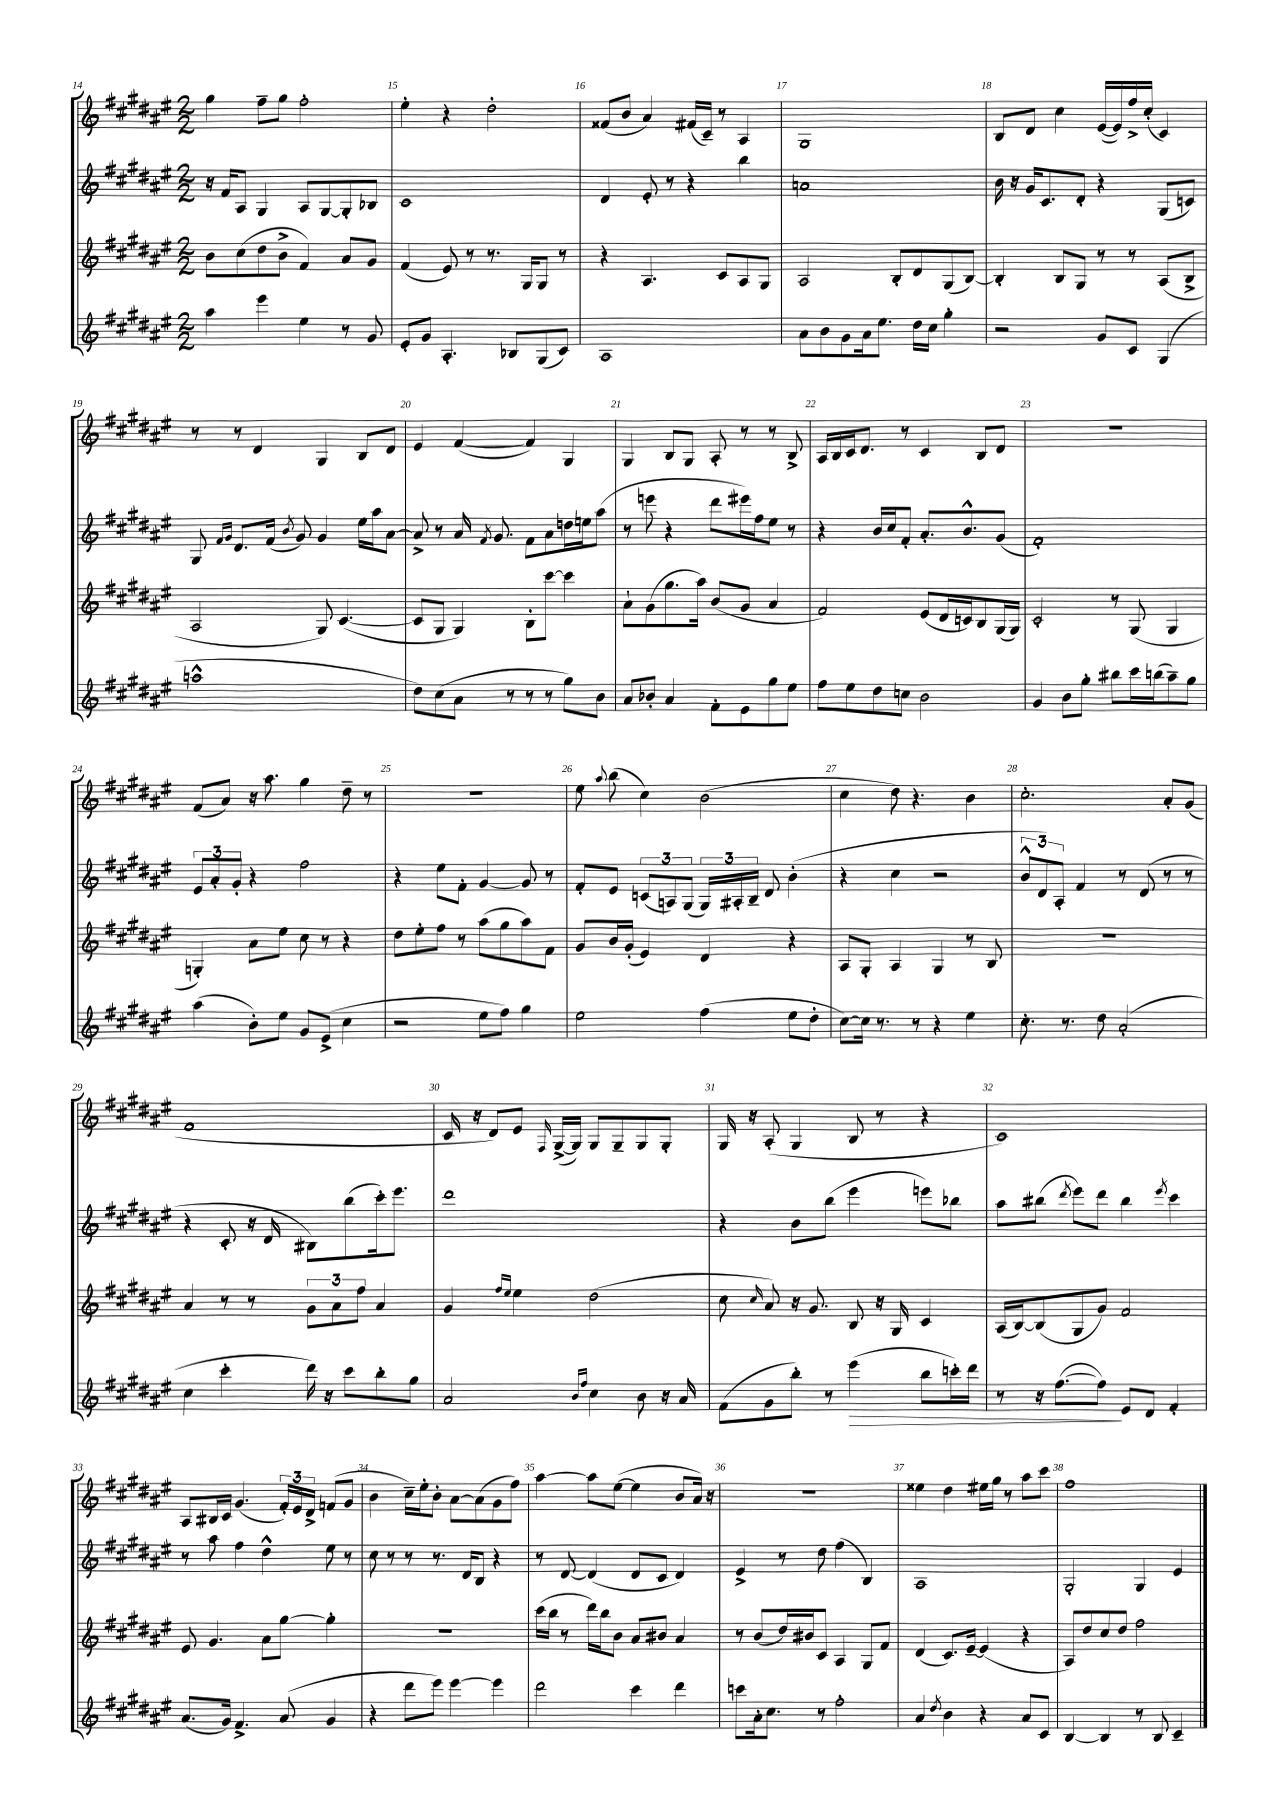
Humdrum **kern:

**kern	**dynam	**kern	**kern	**kern
*part4	*part4	*part3	*part2	*part1
*staff4	*staff4	*staff3	*staff2	*staff1
*clefG2	*	*clefG2	*clefG2	*clefG2
*k[f#c#g#d#a#e#]	*	*k[f#c#g#d#a#e#]	*k[f#c#g#d#a#e#]	*k[f#c#g#d#a#e#]
*M2/2	*	*M2/2	*M2/2	*M2/2
=14	=14	=14	=14	=14
4aa#\	.	8b\L	16r	4gg#\
.	.	.	16f#/KL	.
.	.	(8cc#\	8A#/J	.
4eee#\	.	8dd#\	4G#/	8ff#~\L
.	.	8b^\J	.	8gg#\J
4ee#\	.	4f#/)	8A#/L	2ff#'\
.	.	.	[8G#/	.
8r	.	8a#/L	8G#'/]	.
8g#/	.	8g#/J	8B-X/J	.
=15	=15	=15	=15	=15
8e#'/L	.	(4f#/	1c#	4ee#'\
8g#/J	.	.	.	.
4.A#'/	.	8e#/)	.	4r
.	.	8r	.	.
.	.	8.r	.	2dd#'\
8B-X/L	.	.	.	.
.	.	16G#/KL	.	.
(8G#/	.	8G#/J	.	.
8c#/J)	.	8r	.	.
=16	=16	=16	=16	=16
1A#	.	4r	4d#/	(8f##X/L
.	.	.	.	8b/J
.	.	4.A#/	8e#'/	4a#/)
.	.	.	8r	.
.	.	.	4r	(16f#X/LL
.	.	.	.	16c#~/JJ)
.	.	8c#/L	.	8r
.	.	8A#/	4bb\	4A#/
.	.	8G#/J	.	.
=17	=17	=17	=17	=17
8a#\L	.	2A#/	1an	1G#
8b\	.	.	.	.
8g#\	.	.	.	.
16a#\k	.	.	.	.
8.ee#\J	.	.	.	.
.	.	8B'/L	.	.
16dd#\LL	.	8d#/	.	.
16cc#\JJ	.	.	.	.
4gg#'\	.	(8G#/	.	.
.	.	[8B/J)	.	.
=18	=18	=18	=18	=18
2r	.	4B'/]	16b\	8B/L
.	.	.	16r	.
.	.	.	16g#/KL	8d#/J
.	.	.	8.c#/	.
.	.	8B/L	.	4cc#\
.	.	8G#/J	8d#'/J	.
8g#/L	.	8r	4r	([16e#/LL
.	.	.	.	16e#/])
8c#/J	.	8r	.	16ff#^/
.	.	.	.	(16cc#'/JJ
(4G#/	.	(8A#/L	(8G#/L	4c#/)
.	.	8B^/J	8cn/J)	.
!!LO:LB:g=z
=19	=19	=19	=19	=19
1aan^^	.	2A#/	8G#/	8r
.	.	.	16qqf#/LL	.
.	.	.	16qqg#/JJ	.
.	.	.	8.d#/L	8r
.	.	.	.	4d#/
.	.	.	(16f#/Jk	.
.	.	.	8qb/	.
.	.	.	8g#/)	.
.	.	8G#/)	4g#/	4G#/
.	.	([4.c#/	.	.
.	.	.	16ee#\LL	8B/L
.	.	.	16aa#\J	.
.	.	.	[8a#\J	8d#/J
=20	=20	=20	=20	=20
8dd#\L)	.	8c#/L]	8a#^/]	4e#/
(8cc#\	.	8G#/J	8r	.
8a#\J	.	4G#/)	16a#/	([4f#/
.	.	.	8qf#/	.
.	.	.	8.g#/	.
8r	.	.	.	.
8r	.	8B'\L	8f#\L	4f#/])
8r	.	[8ccc#\J	8a#\	.
8gg#\L)	.	4ccc#\]	16ddn\L	4G#/
.	.	.	16een\J	.
8b\J	.	.	(8aa#\J	.
=21	=21	=21	=21	=21
8a#/L	.	8a#`\L	8r	4G#/
8b-X'/J	.	(8g#\	8eeen\	.
4a#/	.	8.gg#\	4r	8B/L
.	.	.	.	8G#/J
.	.	16aa#\Jk)	.	.
8f#'\L	.	(8b/L	8ddd#\L	8A#'/
8e#\	.	8g#/J	16eee#X\L)	8r
.	.	.	16ff#\J	.
8gg#\	.	4a#/	8ee#\J	8r
8ee#\J	.	.	8r	8B^/
=22	=22	=22	=22	=22
8ff#\L	.	2f#/)	4r	16A#/LL
.	.	.	.	16B/
8ee#\	.	.	.	16c#/J
.	.	.	.	8.d#/J
8dd#\	.	.	16b/LL	.
.	.	.	16cc#/J	.
8ccn\J	.	.	8f#'/J	8r
2b\	.	(8e#/L	8.a#'/L	4c#/
.	.	16d#/L	.	.
.	.	16cn/J)	8.b^^/	.
.	.	8B/	.	8B/L
.	.	(16G#/L	(8g#/J	8d#/J
.	.	16G#/JJ)	.	.
=23	=23	=23	=23	=23
4g#/	.	2c#'/	1f#')	1r
8b\L	.	.	.	.
8gg#'\J	.	.	.	.
8bb#X\L	.	8r	.	.
16ccc#\L	.	(8G#/	.	.
(16bbn\J	.	.	.	.
8aa#~\)	.	4G#/	.	.
8gg#\J	.	.	.	.
!!LO:LB:g=z
=24	=24	=24	=24	=24
(4aa#\	.	4Gn'/)	12e#/L	(8f#/L
.	.	.	12a#'/	.
.	.	.	.	8a#/J)
.	.	.	12g#'/J	.
8b'\L)	.	8a#\L	4r	16r
.	.	.	.	8.aa#\
8ee#\J	.	8ee#\J	.	.
8g#/L	.	8cc#\	2ff#\	4gg#\
(8e#^/J	.	8r	.	.
4cc#\	.	4r	.	8dd#~\
.	.	.	.	8r
=25	=25	=25	=25	=25
2r	.	8dd#\L	4r	1r
.	.	8ee#'\	.	.
.	.	8ff#\J	8ee#\L	.
.	.	8r	8f#'\J	.
8ee#\L	.	(8aa#\L	[4g#/	.
8ff#\J)	.	8gg#\	.	.
4gg#\	.	8aa#\)	8g#/]	.
.	.	8f#\J	8r	.
=26	=26	=26	=26	=26
2ee#\	.	8g#/L	8f#'/L	8ee#\
.	.	.	.	8qqaa#/
.	.	16b/L	8e#/J	(8bb\
.	.	(16g#'/JJ	.	.
.	.	4e#/)	(12cn/L	4cc#\)
.	.	.	12An/)	.
.	.	.	(12G#/J	.
(4ff#\	.	4d#/	24G#/LL)	(2b\
.	.	.	24A#X'/	.
.	.	.	24B~/JJ	.
.	.	.	8d#/	.
8ee#\L	.	4r	(4b'\	.
8dd#'\J	.	.	.	.
=27	=27	=27	=27	=27
[8cc#\L)	.	8A#/L	4r	4cc#\
16cc#\Jk]	.	8G#'/J	.	.
8.r	.	.	.	.
.	.	4A#/	4cc#\	8dd#\)
8r	.	.	.	4.r
4r	.	4G#/	2r	.
4ee#\	.	8r	.	4b\
.	.	8B/	.	.
=28	=28	=28	=28	=28
8.cc#'\	.	1r	12b^^/L	2.cc#'\
.	.	.	12d#/)	.
.	.	.	12A#'/J	.
8.r	.	.	.	.
.	.	.	4f#/	.
8dd#\	.	.	.	.
(2a#'/	.	.	8r	.
.	.	.	(8d#/	.
.	.	.	8r	8a#'/L
.	.	.	8r	(8g#/J
!!LO:LB:g=z
=29	=29	=29	=29	=29
4cc#\	.	4a#/	4r	1f#
4ccc#'\	.	8r	8c#'/	.
.	.	8r	16r	.
.	.	.	16d#/	.
16ddd#\)	.	12g#\L	8B#X\L)	.
16r	.	.	.	.
.	.	12a#\	.	.
8ccc#\L	.	.	(8bb\	.
.	.	12ff#\J	.	.
8bb'\	.	4a#/	16ccc#'\k)	.
.	.	.	8.eee#\J	.
8gg#\J	.	.	.	.
=30	=30	=30	=30	=30
2a#/	.	4g#/	1ddd#	16c#/
.	.	.	.	16r
.	.	.	.	8d#/L)
.	.	16qqff#/LL	.	.
.	.	16qqee#/JJ	.	.
.	.	4ee#\	.	8e#/J
.	.	.	.	16qqF#/
.	.	.	.	([16G#^/LL
.	.	.	.	16G#/JJ])
16qqb/LL	.	.	.	.
16qqff#/JJ	.	.	.	.
4cc#\	.	(2dd#\	.	8G#/L
.	.	.	.	8G#~/
8b\	.	.	.	8G#/
16r	.	.	.	8G#'/J
16a#/	.	.	.	.
=31	=31	=31	=31	=31
(8f#\L	.	8cc#\	4r	16G#/
.	.	.	.	16r
.	.	16qqcc#/	.	.
8g#\	.	8a#/)	.	(8A#'/
8bb'\J)	.	16r	8b\L	4G#/
.	.	8.g#/	.	.
8r	.	.	(8bb\J	.
!	!LO:HP:b	!	!	!
(4eee#\	>	8B/	4eee#\	8B/
.	.	16r	.	8r
.	.	16G#/	.	.
8bb\L	.	4c#/	8eeen\L)	4r
16cccn'\L)	.	.	8bb-X\J	.
16ddd#\JJ	.	.	.	.
=32	=32	=32	=32	=32
8r	.	(16A#/LL	8aa#\L	1c#)
.	.	[16B/J)	.	.
16r	.	(8B/]	(8bb#X\J	.
([8.ff#\L	.	.	.	.
.	.	.	8qddd#/	.
.	.	8G#/	8eee#\L)	.
8ff#\J])	.	8g#/J)	8ddd#\J	.
8e#/L	]	2f#/	4bb#\	.
8d#/J	.	.	.	.
.	.	.	8qeee#/	.
4f#'/	.	.	4ccc#\	.
!!LO:LB:g=z
=33	=33	=33	=33	=33
(8.a#/L	.	8e#/	8r	8A#/L
.	.	4.g#/	8aa#\	16B#X/L
16g#/Jk)	.	.	.	16c#/JJ
4.f#^/	.	.	4ff#\	(4.g#/
.	.	8a#\L	4dd#^^\	.
(8a#/	.	[8gg#\J	.	24f#'/LL)
.	.	.	.	24e#/
.	.	.	.	24d#^/JJ
4g#/	.	4gg#'\]	8ee#\	(8fn/L
.	.	.	8r	8g#/J
=34	=34	=34	=34	=34
4r	.	1r	8cc#\	4b\
.	.	.	8r	.
8ddd#\L	.	.	8r	16cc#~\LL)
.	.	.	.	16ee#'\J
8eee#\J)	.	.	8.r	8b'\J
[4eee#\	.	.	.	[8a#\L
.	.	.	16d#/KL	.
.	.	.	8B/J	(8a#\]
4eee#\]	.	.	4r	8g#\
.	.	.	.	8ff#\J)
=35	=35	=35	=35	=35
2ddd#\	.	(16ccc#\LL	8r	[4aa#\
.	.	16bb\JJ	.	.
.	.	8r	[8d#/	.
.	.	16ddd#\LL)	(4d#/]	8aa#\L]
.	.	16bb\J	.	.
.	.	8b\J	.	([8ee#\J
4ccc#\	.	8a#/L	8d#/L	4ee#\]
.	.	8b#X/J	8c#/J	.
4ddd#\	.	4a#/	4d#/)	8b/L
.	.	.	.	16a#/Jk)
.	.	.	.	16r
=36	=36	=36	=36	=36
8cccn\L	.	8r	4e#^/	1r
16a#'\k	.	(8b/L	.	.
8.cc#\J	.	.	.	.
.	.	16dd#/L)	8r	.
.	.	16b#X/J	.	.
8r	.	8c#/J	8dd#\	.
2ff#'\	.	4A#/	(4ff#\	.
.	.	8G#/L	4B/)	.
.	.	8f#/J	.	.
=37	=37	=37	=37	=37
4a#/	.	(4d#/	1A#	4ee##X\
8qdd#/	.	.	.	.
4b\	.	8.c#/L)	.	4dd#\
.	.	[16e#~/Jk	.	.
4r	.	(4e#/]	.	16ee#X\LL
.	.	.	.	16gg#\JJ
.	.	.	.	8r
8a#/L	.	4r	.	8aa#\L
8c#/J	.	.	.	8ccc#\J
=38	=38	=38	=38	=38
[4B/	.	8A#/L)	2G#'/	1ff#
.	.	8dd#/	.	.
4B/]	.	8cc#/	.	.
.	.	8dd#/J	.	.
8r	.	2ff#\	4G#/	.
8B/	.	.	.	.
4c#~/	.	.	4e#/	.
==	==	==	==	==
*-	*-	*-	*-	*-
